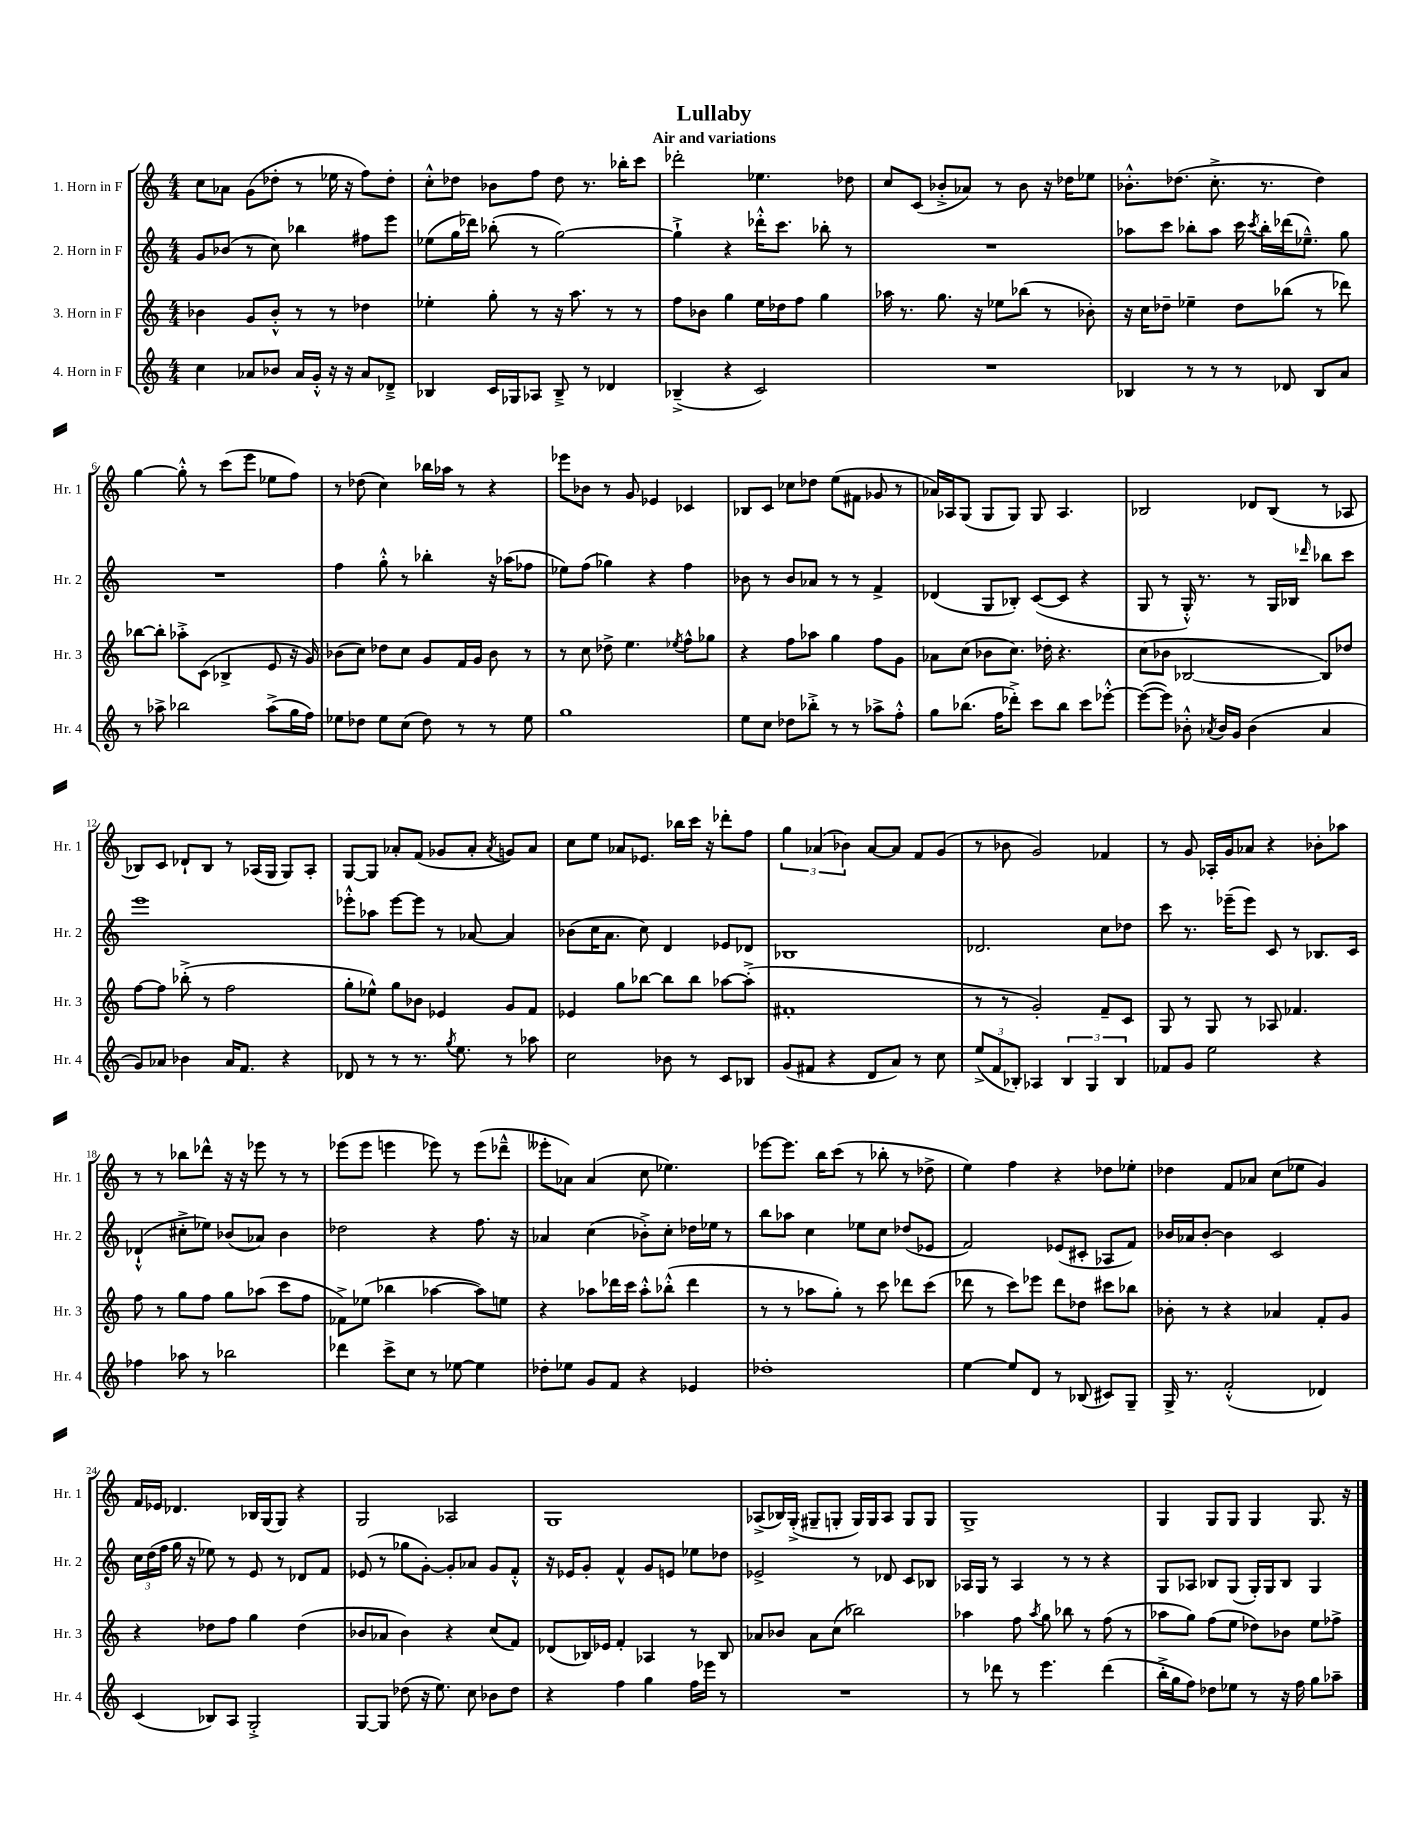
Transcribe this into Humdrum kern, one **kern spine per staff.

**kern	**kern	**kern	**kern
*part4	*part3	*part2	*part1
*staff4	*staff3	*staff2	*staff1
*I"4. Horn in F	*I"3. Horn in F	*I"2. Horn in F	*I"1. Horn in F
*I'Hr. 4	*I'Hr. 3	*I'Hr. 2	*I'Hr. 1
*clefG2	*clefG2	*clefG2	*clefG2
*k[]	*k[]	*k[]	*k[]
*M4/4	*M4/4	*M4/4	*M4/4
=1	=1	=1	=1
4cc\	4b-X\	8g/L	8cc\L
.	.	(8b-X/J	8a-X\J
8a-X/L	8g/L	8r	(8g\L
8b-X/J	8b-'^^/J	8cc\)	8dd-X'\J
16a-/LL	8r	4bb-X\	8r
16g'^^/JJ	.	.	.
16r	8r	.	16ee-X\
16r	.	.	16r
8a-/L	4dd-X\	8ff#X\L	8ff\L)
8d-X~^/J	.	8eee\J	8dd-'\J
=2	=2	=2	=2
4B-X/	4ee-X'\	(8ee-X\L	8cc'^^\L
.	.	16gg\L	8dd-X\J
.	.	16ddd-X\JJ)	.
16c/LL	8gg'\	(8bb-X'\	8b-X\L
16G-X/J	.	.	.
8A-X/J	8r	8r	8ff\J
8B-~^/	16r	[2gg\)	8dd-\
.	8.aa\	.	.
8r	.	.	8.r
4d-X/	8r	.	.
.	.	.	16bb-X'\KL
.	8r	.	8ccc\J
=3	=3	=3	=3
(4B-X~^/	8ff\L	4gg`^\]	2ddd-X'\
.	8b-X\J	.	.
4r	4gg\	4r	.
2c/)	16ee\LL	16ddd-X'^^\KL	4.ee-X\
.	16dd-X\J	8.ccc\J	.
.	8ff\J	.	.
.	4gg\	8bb-X'\	.
.	.	8r	8dd-X\
=4	=4	=4	=4
1r	16aa-X\	1r	8cc/L
.	8.r	.	.
.	.	.	(8c/J
.	8.gg\	.	8b-X'^/L
.	.	.	8a-X/J)
.	16r	.	.
.	8ee-X\L	.	8r
.	(8bb-X\J	.	8b-\
.	8r	.	16r
.	.	.	16dd-X\KL
.	8b-X'\)	.	8ee-X\J
=5	=5	=5	=5
4B-X/	16r	8aa-X\L	8.b-X'^^\L
.	16cc\KL	.	.
.	8dd-X~\J	8ccc\J	.
.	.	.	(8.dd-X\J
8r	4ee-X~\	8bb-X'\L	.
8r	.	8aa-\J	8.cc'^\
8r	8dd-\L	16ccc\	.
.	.	8qccc/	.
.	.	16bb-'\LL	8.r
8d-X/	(8bb-X\J	(16ddd-X\J	.
.	.	8.ee-X~^^\J)	.
8B-/L	8r	.	4dd-\)
8a/J	8ddd-X\)	8gg\	.
!!LO:LB:g=z
=6	=6	=6	=6
8r	[8bb-X\L	1r	[4gg\
8aa-X^\	8bb-'\J]	.	.
2bb-X\	8aa-X'^\L	.	8gg'^^\]
.	(8c\J	.	8r
.	4B-X^/	.	(8ccc\L
.	.	.	8eee\J
(8aa-^\L	8e/	.	8ee-X\L
16gg\L	16r	.	8ff\J)
16ff\JJ)	16g/)	.	.
=7	=7	=7	=7
8ee-X\L	(8b-X\L	4ff\	8r
8dd-X\J	8cc\J)	.	(8dd-X\
8ee-\L	8dd-X\L	8gg'^^\	4cc\)
(8cc\J	8cc\J	8r	.
8dd-\)	8g/L	4bb-X'\	16bb-X\LL
.	.	.	16aa-X\JJ
8r	16f/L	.	8r
.	16g/JJ	.	.
8r	8b-\	16r	4r
.	.	(16aa-X\KL	.
8ee-\	8r	8ff-X\J	.
=8	=8	=8	=8
1gg	8r	8ee-X\L)	8eee-X\L
.	8cc\	(8ff\J	8b-X\J
.	8dd-X^\	4gg-X\)	8r
.	4.ee\	.	8g/
.	.	4r	4e-X/
.	8qee-X/	.	.
.	8ff^^\L	4ff\	4c-X/
.	8gg-X\J	.	.
=9	=9	=9	=9
8ee\L	4r	8b-X\	8B-X/L
8cc\J	.	8r	8c/J
8dd-X\L	8ff\L	8b-/L	8cc-X\L
8bb-X'^\J	8aa-X\J	8a-X/J	8dd-X\J
8r	4gg\	8r	(8ee\L
8r	.	8r	8f#X\J
8aa-X^\L	8ff\L	4f^/	8g-X/
8ff'^^\J	8g\J	.	8r
=10	=10	=10	=10
8gg\L	8a-X\L	(4d-X/	16a-X/LL)
.	.	.	16A-X/J
(8.bb-X\J	(8cc\J	.	(8G/J
.	8b-X\L	8G/L	8G/L
16ff\KL	.	.	.
8ddd-X'^\J)	8.cc\J)	8B-X'/J)	8G/J)
8ccc\L	.	([8c/L	8G/
.	16dd-X'\	.	.
8bb-\J	4.r	8c/J]	4.A-/
8ccc\L	.	4r	.
[8eee-X'^^\J	.	.	.
=11	=11	=11	=11
(8eee-\L_	(8cc\L	8G/	2B-X/
8eee-\J])	8b-X\J	8r	.
8b-X'^^\	[2B-X/	16G'^^/)	.
.	.	8.r	.
8qa-X/	.	.	.
16b-/LL	.	.	.
16g/JJ	.	.	.
(4b-\	.	8r	8d-X/L
.	.	16G/LL	(8B-/J
.	.	16B-X/JJ	.
.	.	16qqddd-X/	.
4a-/	8B-/L])	8bb-X\L	8r
.	8dd-X/J	8ccc\J	8A-X/
!!LO:LB:g=z
=12	=12	=12	=12
8g/L)	[8ff\L	1eee	8B-X/L)
8a-X/J	8ff\J]	.	8c/J
4b-X\	(8bb-X'^\	.	8d-X`/L
.	8r	.	8B-/J
16a-/KL	2ff\	.	8r
8.f/J	.	.	.
.	.	.	(16A-X/LL
.	.	.	16G/JJ
4r	.	.	8G/L)
.	.	.	8A-'/J
=13	=13	=13	=13
8d-X/	8gg'\L	8eee-X'^^\L	[8G/L
8r	8ee-X^^\J)	8aa-X\J	8G/J]
8r	8gg\L	[8eee-\L	8a-X'/L
8.r	8b-X\J	8eee-\J]	(8f/J
.	4e-X/	8r	8g-X/L
8qgg/	.	.	.
8.ee\	.	.	.
.	.	[8a-X/	8a-'/J
.	.	.	8qa-/
8r	8g/L	4a-/]	8gn/L)
8aa-X\	8f/J	.	8a-/J
=14	=14	=14	=14
2cc\	4e-X/	(8b-X\L	8cc\L
.	.	16cc\K	8ee\J
.	.	8.a\J	.
.	8gg\L	.	8a-X/L
.	[8bb-X\J	8cc\)	8.e-X/J
8b-X\	8bb-\L]	4d/	.
.	.	.	16bb-X\LL
8r	8bb-\J	.	16ccc\JJ
.	.	.	16r
8c/L	[8aa-X\L	8e-X/L	8ddd-X'\L
8B-X/J	(8aa-'^\J]	8d-X/J	8ff\J
=15	=15	=15	=15
(8g/L	1f#X'	1B-X	6gg\
8f#X/J	.	.	.
.	.	.	(6a-X/
4r	.	.	.
.	.	.	6b-X\)
8d/L	.	.	[8a-/L
8a/J)	.	.	8a-/J]
8r	.	.	8f/L
8cc\	.	.	(8g/J
=16	=16	=16	=16
(12ee^/L	8r	2.d-X/	8r
12f/	.	.	.
.	8r	.	8b-X\
12B-X'/J)	.	.	.
4A-X/	2g'/)	.	2g/)
6B-/	.	.	.
6G/	.	.	.
.	8f~/L	8cc\L	4f-X/
6B-/	.	.	.
.	8c/J	8dd-X\J	.
=17	=17	=17	=17
8f-X/L	8G/	8ccc\	8r
8g/J	8r	8.r	8g/
2ee\	8G/	.	16A-X'/LL
.	.	(16eee-X~\KL	16g/J
.	8r	8eee-\J)	8a-X/J
.	8A-X/	8c/	4r
.	4.f-X/	8r	.
4r	.	8.B-X/L	8b-X'\L
.	.	.	8aa-X\J
.	.	16c/Jk	.
!!LO:LB:g=z
=18	=18	=18	=18
4ff-X\	8ff\	(4d-X`^^/	8r
.	8r	.	8r
8aa-X\	8gg\L	8cc#X'^\L	8bb-X\L
8r	8ff\J	8ee-X\J)	8ddd-X^^\J
2bb-X\	8gg\L	(8b-X/L	16r
.	.	.	16r
.	(8aa-X\J	8a-X/J)	8eee-X\
.	8ccc\L	4b-\	8r
.	8ff\J	.	8r
=19	=19	=19	=19
4ddd-X\	8f-X^\L)	2dd-X\	(8eee-X\L
.	(8ee-X\J	.	8eee-\J
8ccc^\L	4bb-X\	.	4eeen\
8cc\J	.	.	.
8r	[4aa-X\	4r	8eee-X\)
[8ee-X\	.	.	8r
4ee-\]	8aa-\L])	8.ff\	(8eee-\L
.	8een\J	.	8ddd-X~^^\J
.	.	16r	.
=20	=20	=20	=20
8dd-X'\L	4r	4a-X/	8eee--X'\L
8ee-X\J	.	.	8a-X\J)
8g/L	8aa-X\L	(4cc\	(4a-/
8f/J	16ddd-X\L	.	.
.	16ccc\JJ	.	.
4r	8aa-'^^\L	8b-X'^\L)	8cc\
.	(8bb-X'^^\J	8cc'\J	4.ee-X\)
4e-X/	4ddd-\	16dd-X\LL	.
.	.	16ee-X\JJ	.
.	.	8r	.
=21	=21	=21	=21
1dd-X'	8r	8bb\L	[8eee-X\L
.	8r	8aa-X\J	8.eee-\J]
.	8aa-X\L	4cc\	.
.	.	.	16bb\KL
.	8gg'\J)	.	(8ccc\J
.	8r	8ee-X\L	8r
.	8ccc\	8cc\J	8bb-X'\
.	8ddd-X\L	(8dd-X/L	8r
.	(8ccc\J	8e-X/J	8dd-X^\
=22	=22	=22	=22
[4ee\	8ddd-X\	2f/)	4ee\)
.	8r	.	.
8ee/L]	8ccc\L)	.	4ff\
8d/J	8eee-X\J	.	.
8r	8ddd-\L	(8e-X/L	4r
(8B-X/	8dd-X\J	8c#X'/J	.
8c#X/L)	8ccc#X\L	8A-X/L	8dd-X\L
8G~/J	8bb-X\J	8f/J)	8ee-X'\J
=23	=23	=23	=23
16G^/	8b-X'\	16b-X/LL	4dd-X\
8.r	.	16a-X/J	.
.	8r	[8b-'/J	.
(2f'^^/	4r	4b-\]	8f/L
.	.	.	8a-X/J
.	4a-X/	2c/	(8cc\L
.	.	.	8ee-X\J
4d-X/)	8f'/L	.	4g/)
.	8g/J	.	.
!!LO:LB:g=z
=24	=24	=24	=24
(4c/	4r	24cc\LL	16f/LL
.	.	(24dd\	.
.	.	.	16e-X/JJ
.	.	24ff\JJ	.
.	.	16gg\	4.d-X/
.	.	16r	.
8B-X/L)	8dd-X\L	8ee-X\)	.
8A/J	8ff\J	8r	.
2G'^/	4gg\	8e/	16B-X/LL
.	.	.	(16G/J
.	.	8r	8G/J)
.	(4dd-\	8d-X/L	4r
.	.	8f/J	.
=25	=25	=25	=25
[8G/L	8b-X/L	(8e-X/	2G/
8G/J]	8a-X/J	8r	.
(8dd-X\	4b-\)	8gg-X\L	.
16r	.	[8g'\J)	.
8.ee\)	.	.	.
.	4r	8g'/L]	2A-X/
8cc\	.	8a-X/J	.
8b-X\L	(8cc/L	8g/L	.
8dd-\J	8f/J)	8f'^^/J	.
=26	=26	=26	=26
4r	(8d-X/L	16r	1G
.	.	16e-X/KL	.
.	16B-X/L)	8g'/J	.
.	16e-X/JJ	.	.
4ff\	4f'/	4f^^/	.
4gg\	4A-X/	8g/L	.
.	.	8en/J	.
16ff\LL	8r	8ee-X\L	.
16eee-X\JJ	.	.	.
8r	8B-/	8dd-X\J	.
=27	=27	=27	=27
1r	8a-X/L	2e-X^/	(8A-X^/L
.	8b-X/J	.	16B-X/L)
.	.	.	(16G'^/JJ
.	8a-\L	.	8G#X~/L
.	(8cc\J	.	8Gn'/J
.	2bb-X\)	8r	16G/LL)
.	.	.	16G/J
.	.	8d-X/	8A-/J
.	.	8c/L	8G/L
.	.	8B-X/J	8G/J
=28	=28	=28	=28
8r	4aa-X\	16A-X/LL	1G^
.	.	16G/JJ	.
8ddd-X\	.	8r	.
8r	8ff\	4A-/	.
.	8qaa-/	.	.
4.eee\	8gg\	.	.
.	8bb-X\	8r	.
.	8r	8r	.
(4ddd-\	(8ff\	4r	.
.	8r	.	.
=29	=29	=29	=29
16bb'^\LL	8aa-X\L	8G/L	4G/
16gg\J	.	.	.
8ff\J)	8gg\J)	8A-X/J	.
8dd-X\L	(8ff\L	8B-X/L	8G/L
8ee-X\J	8ee\J	(8G/J	8G/J
8r	8dd-X\L)	16G'/LL)	4G/
.	.	16G/J	.
16r	8b-X\J	8B-/J	.
16ff\	.	.	.
8gg\L	8ee\L	4G/	8.G/
8aa-X~\J	8ff-X^\J	.	.
.	.	.	16r
==	==	==	==
*-	*-	*-	*-
